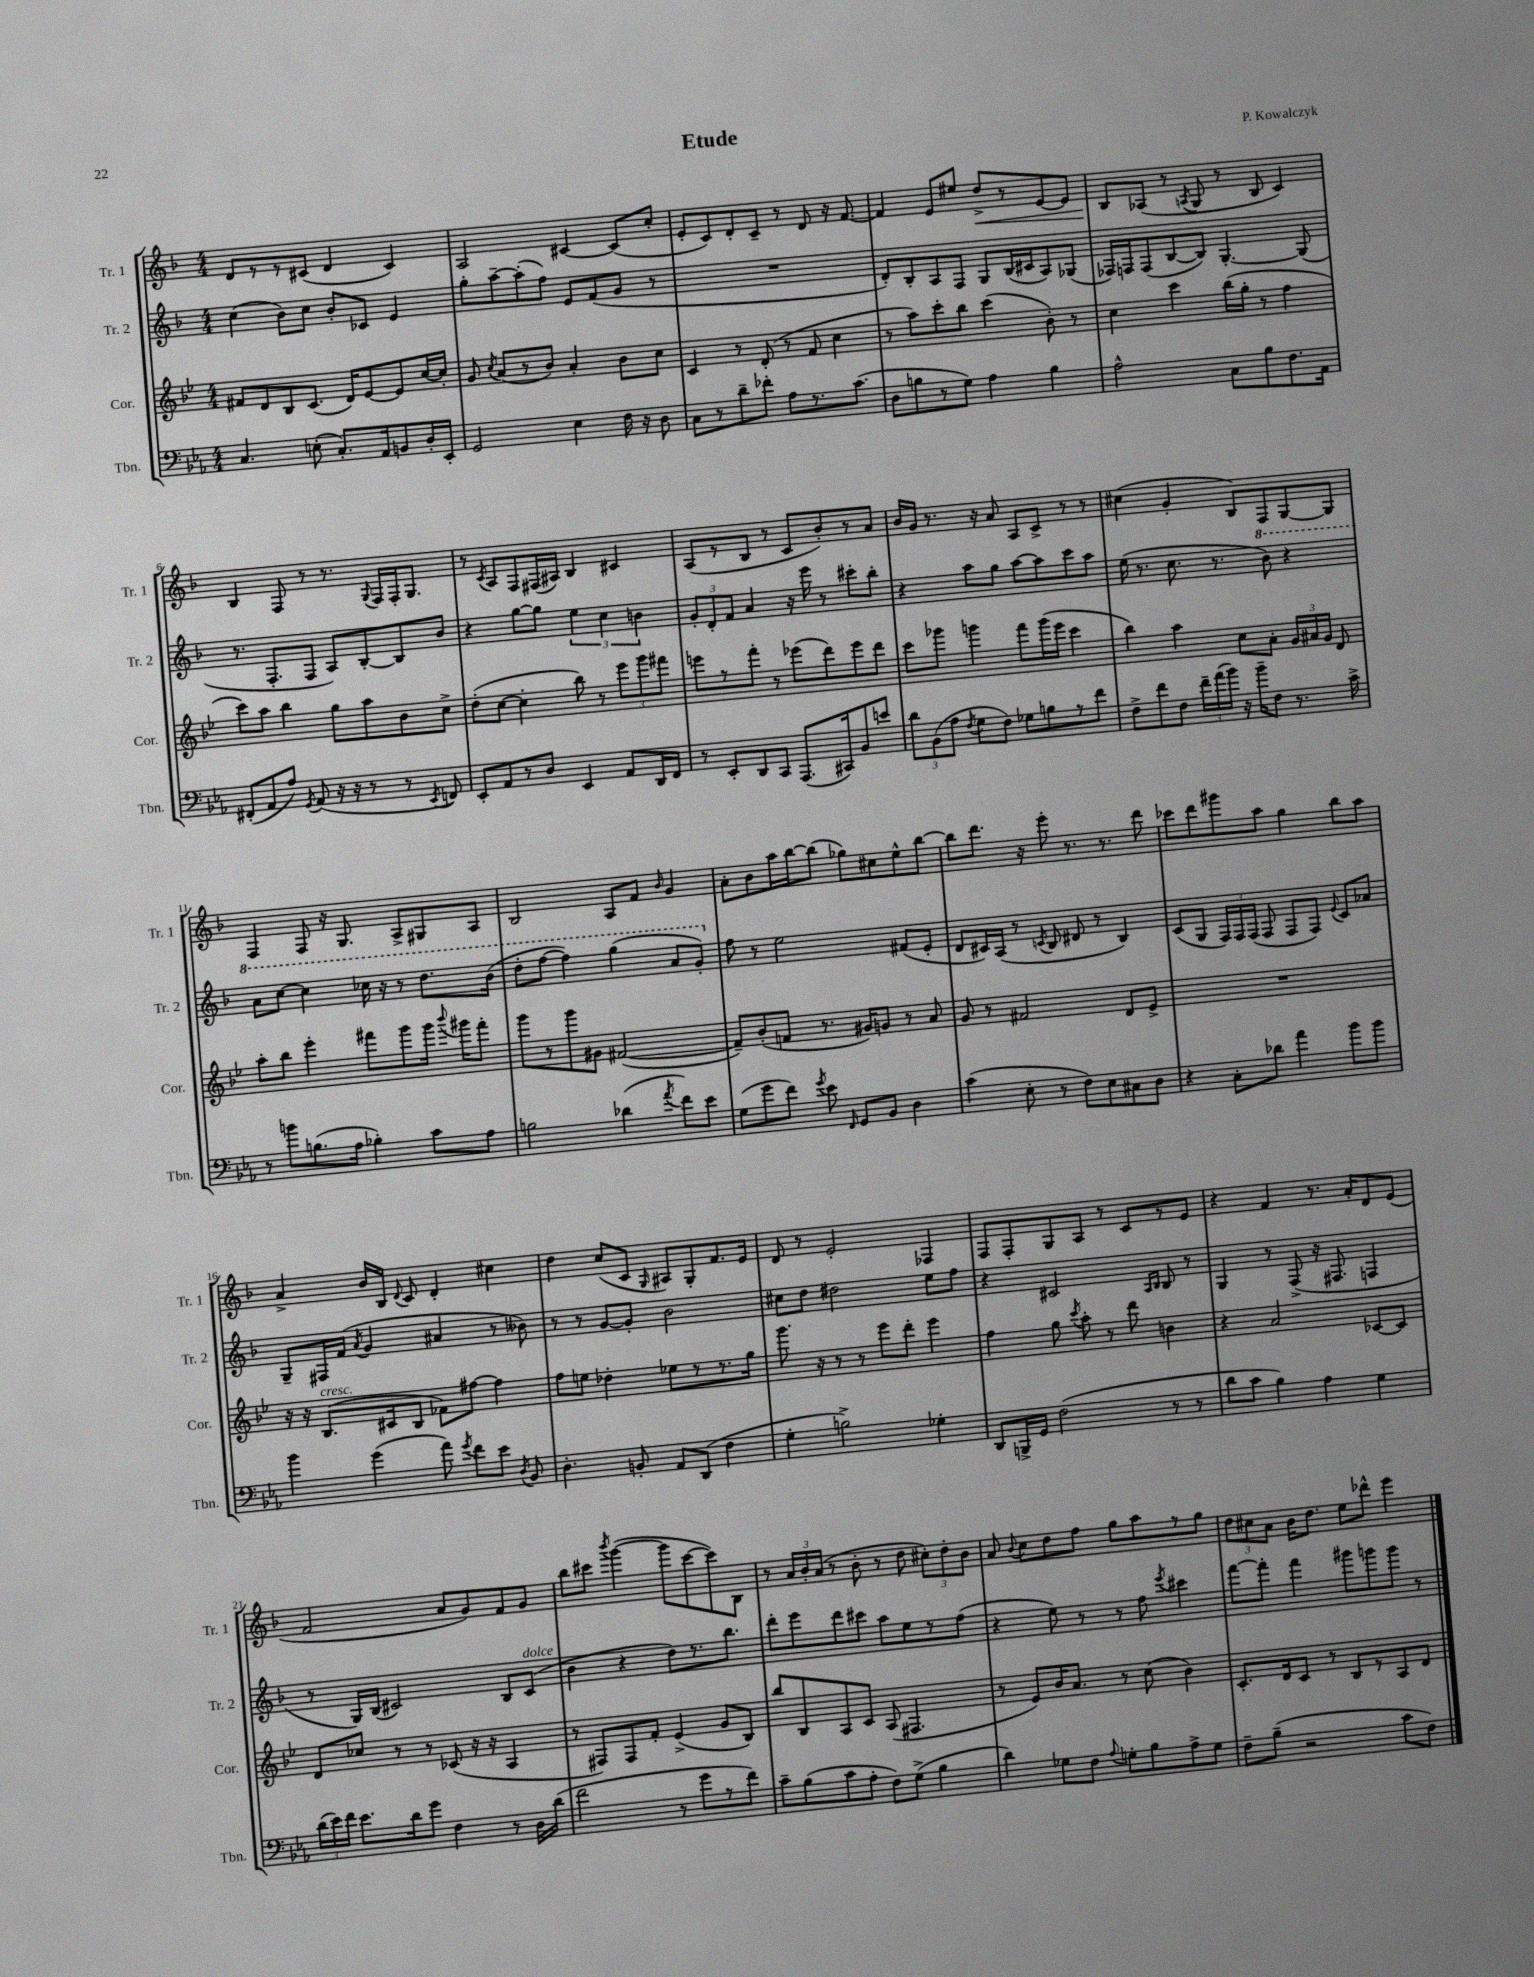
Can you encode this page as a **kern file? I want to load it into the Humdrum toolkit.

**kern	**kern	**kern	**kern
*staff4	*staff3	*staff2	*staff1
*clefF4	*clefG2	*clefG2	*clefG2
*k[b-e-a-]	*k[b-e-]	*k[b-]	*k[b-]
*M4/4	*M4/4	*M4/4	*M4/4
4.C	8f#	(4cc	8d
.	8d	.	8r
.	8B-	8b-)	8r
(8E'	(8.c	8cc	(8c#
8.C')	.	8b-'	4d
.	16d)	.	.
.	[8e-	8c-	.
16AA-	.	.	.
8BB	8e-]	4e	4c#)
16D'	[16cc	.	.
16EE-'	16cc']	.	.
=	=	=	=
2GG	8g	8gg'	2A
.	8qcc	.	.
.	(8a	[8aa~	.
.	8r	(8aa']	.
.	8b-)	8ff)	.
4E-	4a'	8e	[4c#
.	.	(8f	.
16F	8b-	8g	(8c#]
16r	.	.	.
8D	8cc	8r	8cc'
=	=	=	=
8C	4c	1r	8e'
8r	.	.	8c)
8d~	8r	.	8d'
8f-'	(8d'	.	8c~
8A-	8r	.	8r
8.r	8f	.	8d
.	4cc	.	16r
(8.c	.	.	[8.f
=	=	=	=
8D	8r	8d')	4f]
8B	8aa)	8B-'	.
8r	8ccc'	8A	8e
8G)	8bb-	8F	8ee#
4A-	(4ccc	8G	8dd^
.	.	(16B-	8r
.	.	16c#	.
4B	8b-')	8A)	[8e
.	8r	(8G-	8e]
=	=	=	=
2A-^^	4cc	16F-)	8B-
.	.	16F	.
.	.	(8F	(8A-
.	4ccc	[8B-	8r
.	.	.	8qA
.	.	8B-])	8G
8C	(16bb-	[4.G'	8r
.	16gg'	.	.
8B-	8r	.	8B-
8.F	4ff	.	4c)
.	.	(8G]	.
16AA-	.	.	.
=	=	=	=
(8FF#'	8ccc)	8.r	4B-
8AA-	8aa	.	.
.	.	8.F'	.
8A-)	4bb-	.	8F
8qGG	.	.	.
(8AA-	.	8F	8r
16r	8gg	8A)	8.r
16r	.	.	.
8r	8aa	[8B-'	.
.	.	.	8qqG
.	.	.	16F
8r	8b-	8B-]	16F'
.	.	.	8.G
8qEE-	.	.	.
8FF)	8cc^	8b-	.
=	=	=	=
8EE-'	(8dd'	4r	8r
.	.	.	8qc
8AA-	[8cc	.	8A
8r	4cc']	[8gg	8F
8D	.	8gg]	(16F#
.	.	.	16A#)
4EE-	8bb-)	6ee	4B-
.	8r	.	.
.	.	6cc	.
8AA-	12eee-	.	4c#
.	12ggg	6b	.
16DD	.	.	.
.	12fff#	.	.
16FF	.	.	.
=	=	=	=
8r	8eee	12g'	(8A
.	.	12d'	.
8EE-'	8r	.	8r
.	.	12f	.
8DD	8fff'	4a	8B-
8CC	8r	.	8r
(8.AAA-	(8eee-	16r	8c
.	.	16eee	.
.	8ddd)	8r	8b-')
16CC#)	.	.	.
8BB-	8eee-	8ccc#'	8r
8e	8ddd	8bb-'	8a
=	=	=	=
12d	8ccc	4r	16b-
.	.	.	16g
(12BB-	.	.	.
.	8ggg-	.	8.r
12A-	.	.	.
8qF	.	.	.
8G	4ggg	8aa	.
.	.	.	16r
8F)	.	8gg	8a
8G-	8fff	[8aa	8A
8B	(16ggg	8aa]	8c^
.	16eee-	.	.
8r	4ccc	8ccc	8r
8f	.	8aa	8r
=	=	=	=
8F^	4bb-)	(16ee	(4cc#
.	.	8.r	.
8f	.	.	.
8F	4aa	8.cc	4g'
24f~	.	.	.
(24a-	.	.	.
.	.	8.r	.
24b-)	.	.	.
16r	8cc	.	8B-)
16b-~	.	.	.
8F	8a'	8bb-)	8F
8.r	24g	4r	[8G
.	24a#	.	.
.	24g	.	.
.	8d	.	8G]
16c^	.	.	.
=	=	=	=
8r	8aa'	8aa	4F
8b	8bb-	[8ccc	.
(8.B	4eee-'	4ccc]	8F
.	.	.	16r
16A-	.	.	8.G
4B-')	8fff#	16ccc-	.
.	.	16r	.
.	8ggg	8r	8A^
8c	16ggg	8.ddd	8G#
.	8qqbbb-	.	.
.	16ggg#	.	.
8A-	8fff#'	.	8A
.	.	(16bb-	.
=	=	=	=
2B	8ggg	8ddd'	2B-
.	8r	[8fff	.
.	8ggg	4fff])	.
.	8g#	.	.
(4d-	([2f#	(4ggg	8A
.	.	.	8f
8qa-	.	.	16qqb-
8f)	.	8aa	4g
8e-	.	8gg')	.
=	=	=	=
(8G	8f#~])	8ff	8a'
8g	(8b-'	8r	8b-
8f)	8f	2ee	16aa
.	.	.	[16bb-
8qg	.	.	.
8e-	8.r	.	(8bb-]
16qqFF	.	.	.
8GG	.	.	8gg-)
.	16g#)	.	.
8BB-	8g	.	8cc#
4D	8r	(8f#	8ee^^
.	8a	8e'	[8bb-
=	=	=	=
(4c	8g	8d	8bb-]
.	8r	16c#)	8.ddd
.	.	(16A	.
8E-'	2f#	8r	.
.	.	.	16r
.	.	8qc	.
8r	.	8B-	8eee'
8F)	.	8d#	8.r
8E-	.	8r	.
.	.	.	8.r
8C#	8d	4B-)	.
8D	8e-^	.	8ddd
=	=	=	=
4r	1r	(8c	8ccc-
.	.	8G	8ddd
8C'	.	24F)	8ggg#
.	.	24F	.
.	.	(24F	.
8d-	.	8F	8aa
4a-	.	8F	4gg
.	.	8F)	.
.	.	8qqe	.
8b-	.	8c	8bb-
8b-	.	8a-	8aa
=	=	=	=
4b-	16r	8G~	4a^
.	16r	.	.
.	(8.B-	16F#	.
.	.	(16f	.
.	.	8qa	.
(4g	.	4g	16b-
.	16c#	.	16B-
.	.	.	8qqd
.	8B-	.	8c
8a-)	8f-)	4a#	4d'
8qg	.	.	.
8f	[8ff#	.	.
8e-	4ff#]	8r	4cc#
8qD	.	.	.
8BB-	.	8b--)	.
=	=	=	=
4.D'	8ff	8r	4dd
.	8ee	8r	.
.	4dd-'	[8g	(8cc
8BB'	.	8g']	8c
.	.	.	16qqG
8AA-	8ee-	2b-	8A#)
(8DD	8r	.	8G'
4F	8.r	.	8.f
.	16gg	.	16e
=	=	=	=
4G'	8.ggg	8cc#	8d
.	.	8dd	8r
.	16r	.	.
2B^)	8r	2dd#	2e'
.	8r	.	.
.	8eee-	.	.
.	8ddd'	.	.
4G-'	4eee-	8ee	4F-
.	.	8ff	.
=	=	=	=
8DD	4ff	4r	8F
16BBB^	.	.	8F'
16GG	.	.	.
(2F	8gg	2c#	8G
.	8qccc	.	.
.	8aa'	.	8A
.	8r	.	8r
.	8ddd	.	8c
.	.	16qqA	.
.	.	16qqB-	.
8r	4b	8B-	8r
8r	.	8r	8e
=	=	=	=
8d	4r	4G	4r
8c	.	.	.
4B-)	2a	8r	4f
.	.	(8F^	.
4A-	.	16r	8.r
.	.	8.F#	.
.	.	.	16a'
4G	[8c-	4F	8d
.	8c-]	.	(8e
=	=	=	=
(24d	8d	8r	2f
24e-)	.	.	.
24f	.	.	.
8.e-	8cc-	16G)	.
.	.	(16B-	.
.	8r	2c#)	.
16d	.	.	.
8g	8r	.	.
4F	(8c-	.	8a
.	16r	.	8g)
.	16r	.	.
8r	4A	8B-	8f
16D	.	(8c#	8g
(16d	.	.	.
=	=	=	=
2f	8r	4b-	8bb-
.	8F#)	.	8ccc#
.	.	.	8qbbb-
.	8F#	4r	([4ggg
.	8f'	.	.
8r	(4e-^	8dd)	8ggg]
8g	.	8.r	[8ccc#
8r	8g	.	8ccc#])
.	.	8.bb-	.
8f)	8B-)	.	8B-
=	=	=	=
8c~	8bb-	8ddd'	8r
(8B-	8B-	8eee	24a
.	.	.	24b-'
.	.	.	(24a
8c	8A	8ddd	8r
8A-'	8c	8ccc#	8b-'
8F)	(8A	8aa	8r
(8G^	4.F#	8ee	8dd
4B-	.	8r	12cc#')
.	.	.	12dd'
.	.	(8ff	.
.	.	.	12b-
=	=	=	=
4d)	8r	4r	8a
.	.	.	8qqb-
.	8e-)	.	8cc
8G-	16b-	8ee)	8dd
.	8.a	.	.
8F	.	8r	8ff
8qqA-	.	.	.
8G'	8r	8r	8gg
8B-	(8cc	8ff	8aa
.	.	8qeee	.
8A-^	4b-)	4ccc#	8r
8G	.	.	8gg
=	=	=	=
8F~	8.c'	[8fff	12dd
.	.	.	12cc#
(8B-~	.	8fff']	.
.	.	.	12a
.	16d	.	.
2r	8c	4fff	16b-
.	.	.	8.dd
.	8r	.	.
.	8B-	8ggg#	8ee
.	8r	8ggg	8ddd-^^
8c	8A	8ggg	4eee
8F)	8d	8r	.
==	==	==	==
*-	*-	*-	*-
